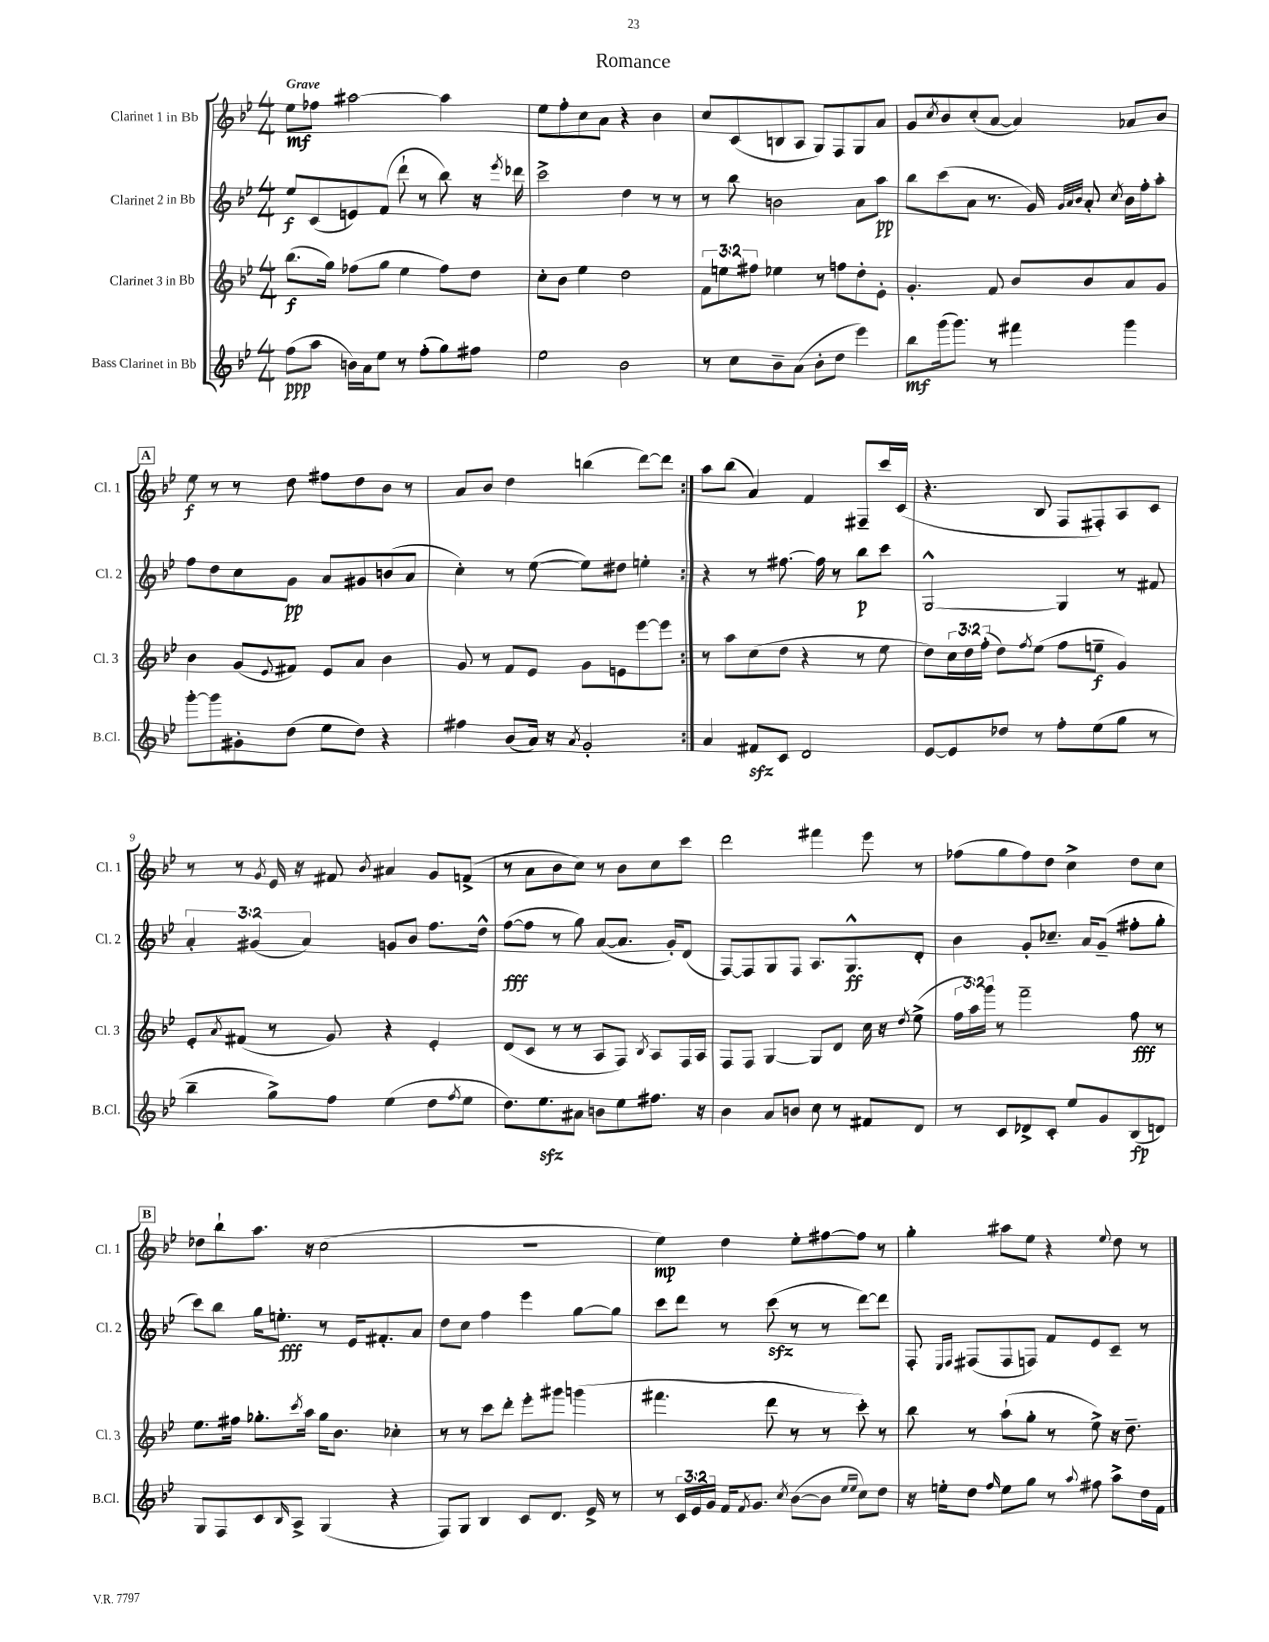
\header { title = "Romance" }
<<
\new StaffGroup <<
\new Staff = "s0" \with { instrumentName = "Clarinet 1 in Bb" shortInstrumentName = "Cl. 1" } {
    \clef treble \key bes \major \numericTimeSignature \time 4/4 \tempo "Grave"
    \repeat volta 2 { ees''8\mf fes''8 ais''2~ ais''4 |
    ees''8 f''8-. c''8 a'8 r4 bes'4 |
    c''8 c'8( b8 a8 g8) f8 g8 a'8 |
    g'8 \acciaccatura { c''8 } bes'8 c''8-.( a'8~ a'4) aes'8 bes'8 |
    \mark \markup { \box "A" } ees''8\f r8 r8 d''8 fis''8 d''8 bes'8 r8 |
    a'8 bes'8 d''4 b''4( d'''8~) d'''8 | }
    a''8 bes''8( a'4) f'4 fis8-- c'''16 c'16( |
    r4. bes8 f8 fis8-.) a8 c'8 |
    r8 r8 \acciaccatura { g'8 } ees'16 r16 fis'8 \acciaccatura { bes'8 } ais'4 g'8 f'8->( |
    r8 a'8 bes'8 c''8) r8 bes'8 c''8 c'''8 |
    d'''2 fis'''4 ees'''8 r8 |
    fes''8( g''8 fes''8) d''8 c''4-> d''8 c''8 |
    \mark \markup { \box "B" } des''8 bes''8-! a''8. r16 c''2( |
    R1 |
    ees''4\mp) d''4 ees''8-. fis''8~ fis''8 r8 |
    g''4-. ais''8 ees''8 r4 \appoggiatura { ees''8 } d''8 r8 \bar "|." |
}
\new Staff = "s1" \with { instrumentName = "Clarinet 2 in Bb" shortInstrumentName = "Cl. 2" } {
    \clef treble \key bes \major \numericTimeSignature \time 4/4 \override Staff.TupletNumber.text = #tuplet-number::calc-fraction-text
    \repeat volta 2 { ees''8\f c'8( e'8) f'8( d'''8-! r8 bes''8) r16 \acciaccatura { ees'''8 } des'''16 |
    c'''2-> d''4 r8 r8 |
    r8 bes''8 b'2 a'8 a''8\pp |
    bes''8 c'''8( a'8 r8. g'16) \grace { g'32 a'32 bes'32 } a'8-. \acciaccatura { c''8 } bes'16 f''16-. a''8-. |
    \mark \markup { \box "A" } f''8 d''8 c''8 g'8\pp a'8 gis'8 b'8( a'8 |
    c''4-.) r8 ees''8~( ees''8) dis''8 e''4-. | }
    r4 r8 fis''8.~ fis''16 r8 bes''8\p c'''8 |
    g2~-^ g4 r8 fis'8 |
    \tuplet 3/2 { a'4-. gis'4( a'4) } g'8 bes'8 f''8. d''16-^ |
    f''8~\fff( f''8 r8 g''8) a'8~( a'8. g'16-.) d'8( |
    f8~) f8 g8 f8 a8. g8.-^\ff d'8-. |
    bes'4 g'8-. ces''8.-- a'16 g'8--( fis''8-. g''8-. |
    \mark \markup { \box "B" } c'''8) bes''8 g''16 e''8.-.\fff r8 ees'16 fis'8.-. a'8 |
    d''8 c''8 f''4 ees'''4 g''8~ g''8 |
    c'''8 d'''8 r8 c'''8\sfz( r8 r8 d'''8~) d'''8 |
    f8-. \grace { ees16 f16 } fis8( fis8 f8) f'8 ees'8 c'8-- r8 \bar "|." |
}
\new Staff = "s2" \with { instrumentName = "Clarinet 3 in Bb" shortInstrumentName = "Cl. 3" } {
    \clef treble \key bes \major \numericTimeSignature \time 4/4 \override Staff.TupletNumber.text = #tuplet-number::calc-fraction-text
    \repeat volta 2 { bes''8.\f( g''16) fes''8( g''8 ees''4 fes''8) d''8 |
    c''8-. bes'8 ees''4 d''2 |
    \tuplet 3/2 { f'8 e''8 fis''8 } ees''4 r8 f''8 d''8-. ees'8-. |
    g'4.-. f'8 bes'8 bes'8 a'8 g'8 |
    \mark \markup { \box "A" } bes'4 g'8( \appoggiatura { ees'8 } fis'8) ees'8 a'8 bes'4 |
    g'8 r8 f'8 ees'8 g'8 e'8 ees'''8~ ees'''8 | }
    r8 a''8 c''8( d''8 r4 r8 ees''8 |
    d''8) \tuplet 3/2 { c''16 d''16 f''16-.( } d''8) \acciaccatura { f''8 } ees''8( f''8 e''8--\f g'4) |
    ees'8-. \acciaccatura { a'8 } fis'8( r8 g'8) r4 ees'4-. |
    d'8( c'8 r8 r8 a8 f8) \acciaccatura { bes8 } a8 f16 a16 |
    f8 f8 g4~ g8 d'8 c''16 r16 \acciaccatura { d''8 } ees''8->( |
    \tuplet 3/2 { f''16 a''16) g'''16 } r8 f'''2-- f''8\fff r8 |
    \mark \markup { \box "B" } ees''8. fis''16 ges''8.-. \acciaccatura { c'''8 } a''16 ges''16 bes'8. ces''4-. |
    r8 r8 c'''8 d'''8-. ees'''8-. gis'''8 g'''4( |
    fis'''4. d'''8 r8 r8 c'''8-.) r8 |
    bes''8 r8 a''8-!( g''8-. r8 ees''8->) r16 d''8.-- \bar "|." |
}
\new Staff = "s3" \with { instrumentName = "Bass Clarinet in Bb" shortInstrumentName = "B.Cl." } {
    \clef treble \key bes \major \numericTimeSignature \time 4/4 \override Staff.TupletNumber.text = #tuplet-number::calc-fraction-text
    \repeat volta 2 { f''8\ppp( a''8 b'16) a'16 ees''8 r8 f''8-.( g''8) fis''8 |
    ees''2 bes'2 |
    r8 c''8 bes'8-- a'8( bes'8-. d''8 ees'''4) |
    bes''8\mf g'''16( g'''8.) r8 fis'''4 g'''4 |
    \mark \markup { \box "A" } g'''8~-. g'''8 gis'8-. d''8( ees''8 d''8) r4 |
    fis''4 bes'8( a'16) r16 \acciaccatura { a'8 } g'2-. | }
    a'4 fis'8\sfz c'8 d'2 |
    ees'8~ ees'8 des''8 r8 f''8-. ees''8( g''8 r8 |
    bes''4-- g''8->) f''8 ees''4( d''8 \acciaccatura { f''8 } ees''8 |
    d''8.) ees''8.\sfz ais'8 b'8 ees''8 fis''8. r16 |
    bes'4 a'8 b'8 c''8 r8 fis'8 d'8 |
    r8 c'8 des'8-> c'8-. ees''8 g'8 bes8\fp( d'8) |
    \mark \markup { \box "B" } g8 f8 c'8 \grace { bes16 } a8-> g4( r4 |
    f8) g8 bes4 c'8 d'8. ees'16-> r8 |
    r8 \tuplet 3/2 { c'16 ees'16 g'16 } f'16 \acciaccatura { f'8 } g'8. \acciaccatura { c''8 } bes'8~( bes'8 \grace { ees''16 ees''16 } c''8) d''8 |
    r16 e''16-. d''8 \grace { f''16 } e''8 g''8 r8 \appoggiatura { a''8 } fis''8 a''8-> d''16 f'16 \bar "|." |
}
>>
>>
